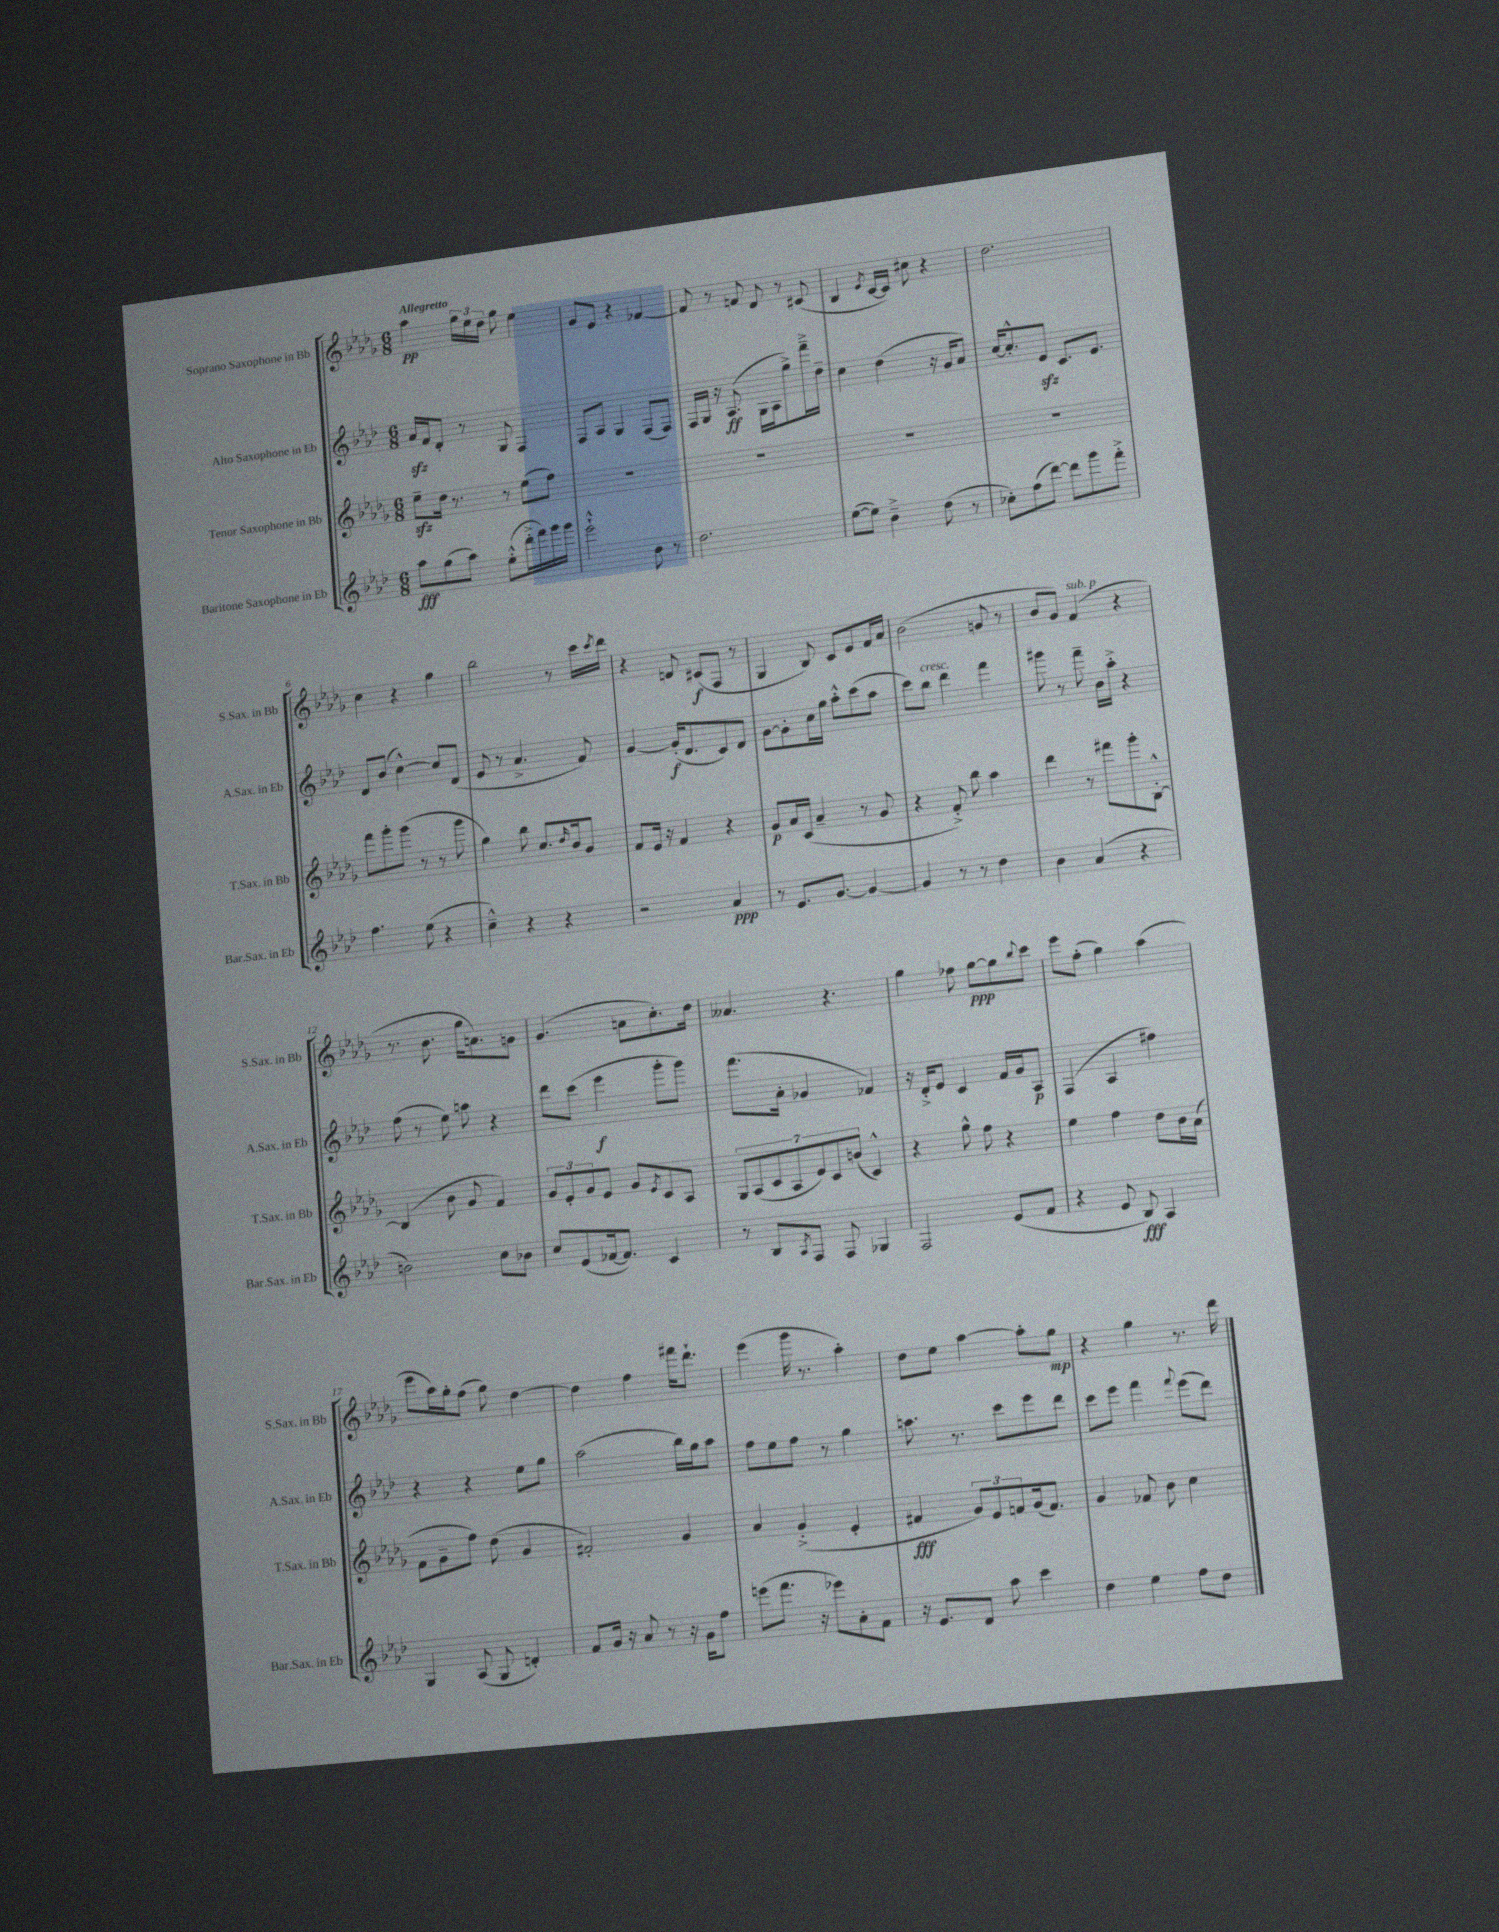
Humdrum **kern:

**kern	**kern	**kern	**kern
*staff4	*staff3	*staff2	*staff1
*clefG2	*clefG2	*clefG2	*clefG2
*k[b-e-a-d-]	*k[b-e-a-d-g-]	*k[b-e-a-d-]	*k[b-e-a-d-g-]
*M6/8	*M6/8	*M6/8	*M6/8
8aa-	8ee-~	16a-	4aa-
.	.	16f	.
(8gg	16dd-	8d-'	.
.	8.r	.	.
8aa-)	.	8r	24gg-
.	.	.	24ee-
.	.	.	24dd-
(8ee-'^^	8r	8G	8gg-
16ddd-'^	(8ee-	4F	4ee-
16fff)	.	.	.
16ggg	8ff)	.	.
16ggg	.	.	.
=	=	=	=
2eee-`^^	2.r	8F	8g-
.	.	8A-	8e-
.	.	4G	4r
8b-	.	(8F	[4f-
8r	.	8F)	.
=	=	=	=
2.dd-	2.r	16F	8f-]
.	.	16G	.
.	.	16r	8r
.	.	(8.A-	.
.	.	.	8f
.	.	16G	8d-
.	.	16A-	.
.	.	8gg^)	8r
.	.	16fff~^	(8c#
.	.	16dd-~	.
=	=	=	=
([8ee-	2.r	4cc	4B-
8ee-])	.	.	.
.	.	.	8qe-
4b-~^	.	(4dd-	[16c
.	.	.	16c])
.	.	.	8cc#
(8dd-	.	16r	4r
.	.	16g	.
8r	.	8a-)	.
=	=	=	=
8cc-')	2.r	[16cc	2.dd-
.	.	8.cc'^^]	.
(8ff	.	.	.
[8ddd-)	.	8e-	.
8ddd-]	.	8.c	.
8ggg	.	.	.
.	.	8.e-	.
8fff'^	.	.	.
=	=	=	=
4.ff	8fff	8d-	4cc
.	8ggg-'	(8b-	.
.	(8ggg-	[4cc^^)	4r
(8ee-	8r	.	.
4r	8r	8cc]	4gg-
.	8ggg-	(8d-	.
=	=	=	=
4cc~^^)	4gg-)	8e-	2bb-
.	.	8r	.
4r	8bb-	4.a-^	.
.	8.cc	.	.
4r	.	.	8r
.	16qqdd-	.	.
.	16b-	.	.
.	8g-	8f)	16ccc
.	.	.	8qccc
.	.	.	16ddd-
=	=	=	=
2r	8f	[4g	4r
.	16e-	.	.
.	16r	.	.
.	4f	(16g']	8d
.	.	8.d-	.
.	.	.	(8c#
4a-	4r	8c)	8F
.	.	8d-	8r
=	=	=	=
8r	8g-	[8g	4G-
8.e-	16a-	8g']	.
.	(16c	.	.
.	4a-~	16cc	8B-)
[8.g	.	16gg	.
.	.	8aa-'^^	8c
4g_	8r	(8ccc	8e-
.	8g-	8aa-	16f
.	.	.	16a-
=	=	=	=
4g]	4r	8ccc)	(2b-
.	.	8bb-	.
8r	8f'^)	4ddd-	.
8r	8bb-	.	.
4dd-	4aa-	4fff	8g
.	.	.	8r
=	=	=	=
4b-	4ddd-	8ggg#	8b-
.	.	8r	8g-)
(4a-	8r	8fff~	(4f
.	8fff#	16b-	.
.	.	16aa-'^	.
4r	8ggg-'	4r	4r
.	[8B-'^^	.	.
=	=	=	=
2b)	(4B-]	(8ff	8.r
.	.	8r	.
.	.	.	8.b-
.	8b-	8ee-)	.
.	8g-	8aa	16gg-
.	.	.	8.a)
8cc	4f)	4r	.
8b-	.	.	8g
=	=	=	=
8cc	12g-	8ddd-	(4.g-
.	12e-'	.	.
(8e-	.	(8ccc	.
.	12g-	.	.
[16f-	8e-	4eee-	.
8.f-])	.	.	.
.	8g-	.	8a
.	8qe-	.	.
4c	8c	8ggg'	8.cc')
.	8A-	8ggg)	.
.	.	.	16dd-
=	=	=	=
8r	14G-	(8.fff	4.a--
.	(14A-	.	.
8B-	.	.	.
.	14c	.	.
.	.	16a-'	.
.	14A-	.	.
8qA-	.	.	.
8F	.	4g-	.
.	14e-)	.	.
.	14c	.	.
8F	.	.	4.r
.	(14b	.	.
4G-	4c^^)	4f-)	.
=	=	=	=
2F	4r	16r	4gg-
.	.	16d-'^	.
.	.	8e-	.
.	8gg-^^	4c	8ff-
.	8ff	.	[8gg-
(8e-	4r	16f	8gg-]
.	.	16g	.
.	.	.	8qqbb-
8f	.	8A-	8ccc
=	=	=	=
4r	4ee-	(4F	8eee-
.	.	.	(8ff'
8e-	4ff	4A-	4gg-)
8B-)	.	.	.
4A-	8dd-	4ff#)	(4aa-
.	16b-	.	.
.	(16a-	.	.
=	=	=	=
4G	8f	4r	8eee-
.	8g-~	.	16aa-)
.	.	.	16gg-'
(8A-	8ff)	4r	(8ff
8G	(8dd-	.	8gg-)
4d')	4g-	8ee-	[4dd-
.	.	8gg	.
=	=	=	=
8f	2f#')	(2aa-	4dd-]
16g	.	.	.
16r	.	.	.
8a-	.	.	4ff
8r	.	.	.
16r	4g-	16bb-)	16fff#
16g	.	16gg	8.ddd-`
8ff	.	8aa-	.
=	=	=	=
(8eee	4a-	8ff	(4eee-
8.fff	.	8ee-	.
.	(4g-'^	8ff	16ggg-
16r	.	.	8.r
8eee-)	.	8r	.
8a-'	4e-'	4gg	4aa-')
8f	.	.	.
=	=	=	=
16r	4f#	8.aa	8dd-
8.e-	.	.	.
.	.	.	8ee-
.	.	8.r	.
8d-	12g-)	.	[4aa-
.	12e-	.	.
8aa-	.	8ccc	.
.	12f	.	.
4ccc	(16g-	8eee-	8aa-']
.	8.f)	.	.
.	.	8ddd-	8gg-
=	=	=	=
4dd-	4g-	8ccc	4r
.	.	8eee-	.
4ee-	8f-	4fff	4gg-
.	8b-	.	.
.	.	8qqfff	.
8ff	4cc	(8eee-	8.r
8dd-	.	8ddd-)	.
.	.	.	16ddd-
==	==	==	==
*-	*-	*-	*-
